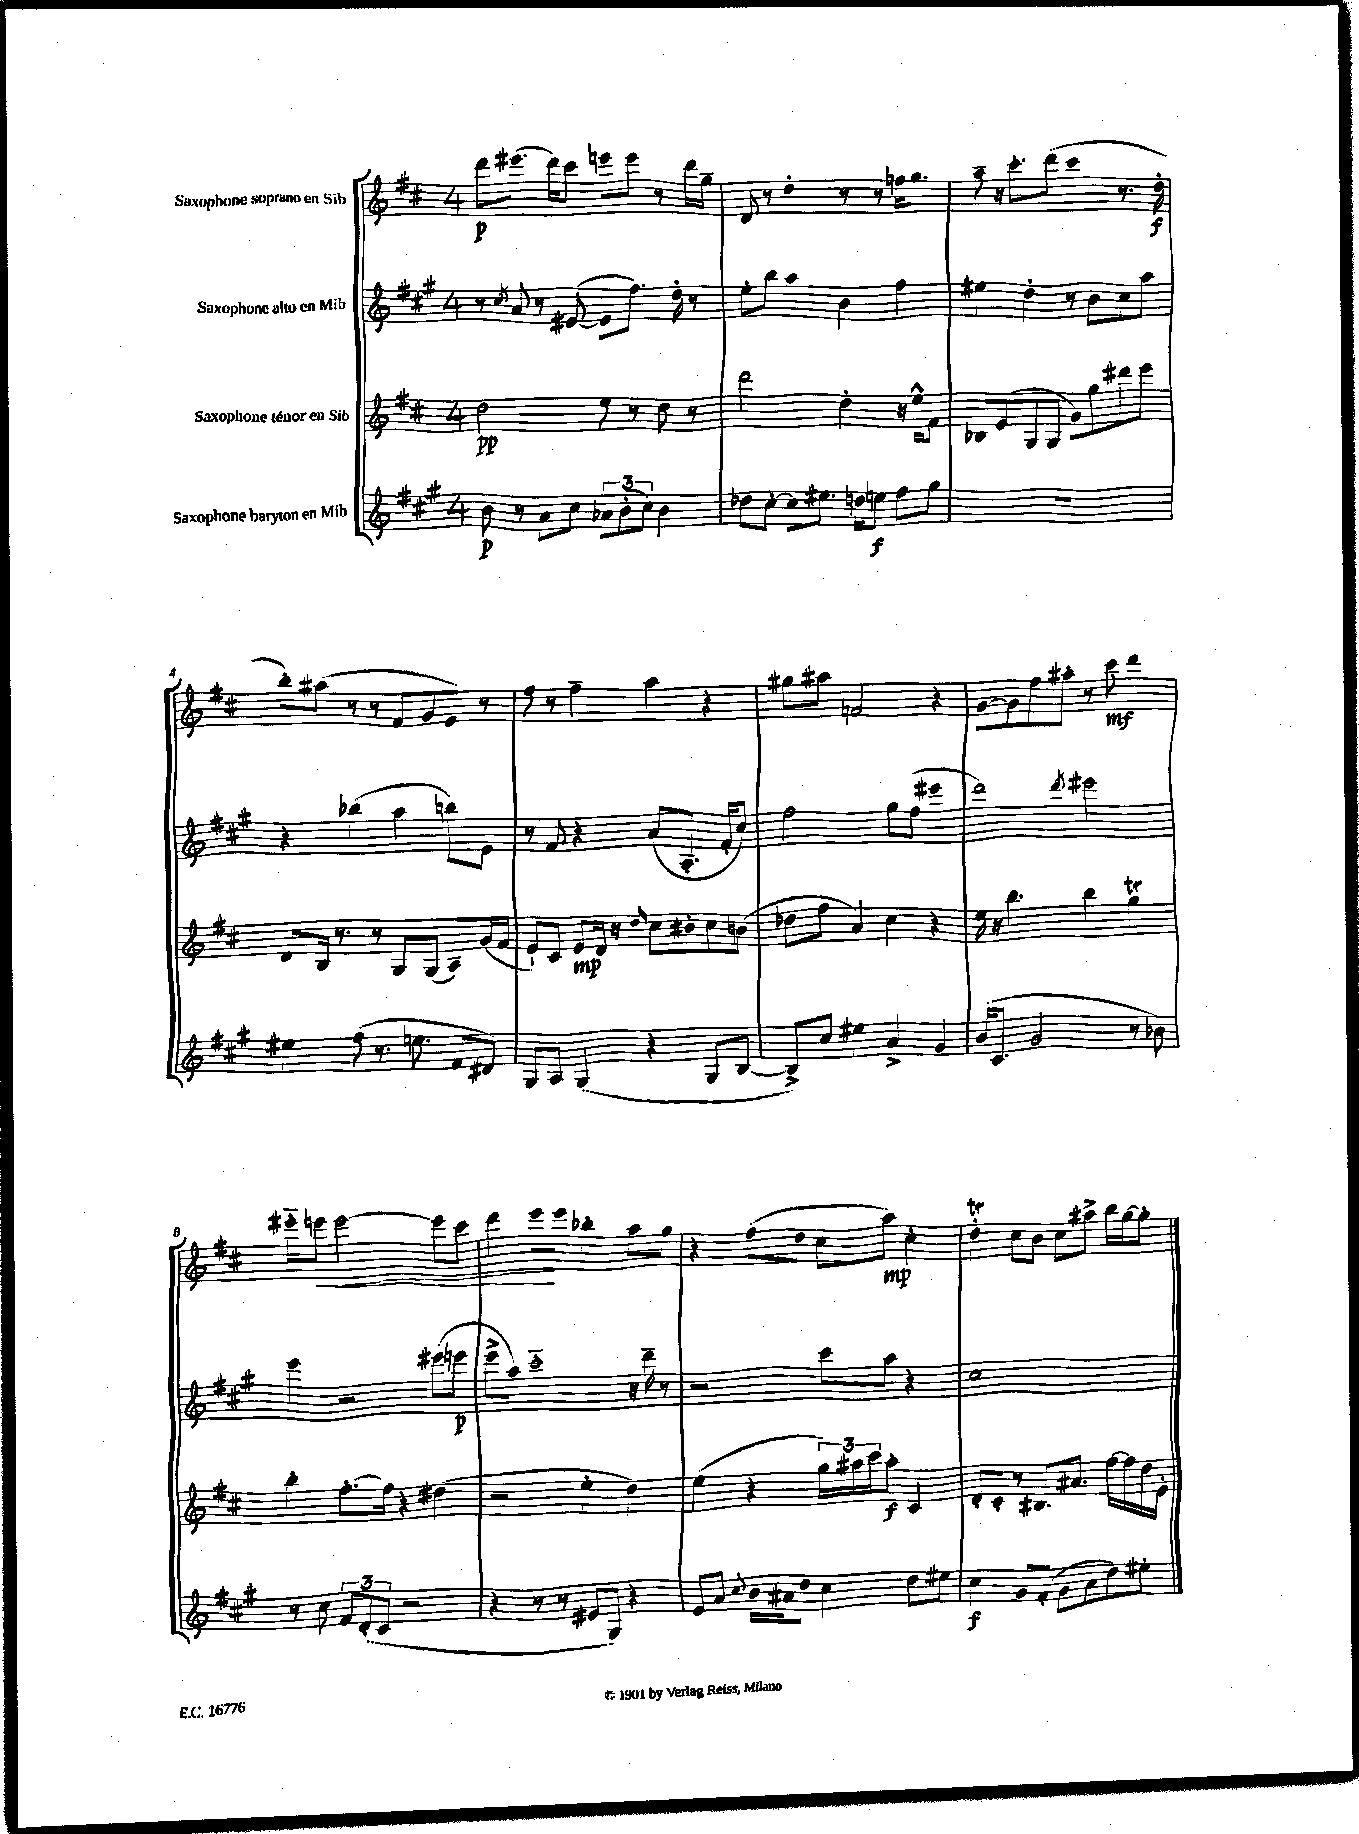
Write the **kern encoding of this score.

**kern	**kern	**kern	**kern
*staff4	*staff3	*staff2	*staff1
*clefG2	*clefG2	*clefG2	*clefG2
*k[f#c#g#]	*k[f#c#]	*k[f#c#g#]	*k[f#c#]
*M4/4	*M4/4	*M4/4	*M4/4
8b\	2dd\	8r	8ddd\L
.	.	8qcc#/	.
8r	.	8a/	(8.eee#\J
8a\L	.	8r	.
.	.	.	16ddd\LK)
8cc#\J	.	([8e#/	8ccc#\J
12a-\L	8ee\	8e#\]L	8eee\L
(12b'\	.	.	.
.	8r	8.ff#\J)	8eee\J
12cc#\J)	.	.	.
4b\	8dd\	.	8r
.	.	16dd'\	.
.	8r	8r	16ddd\LL
.	.	.	16gg~\JJ
=	=	=	=
8dd-\L	2ddd\	8ee'\L	8d/
[8cc#'\J	.	8bb\J	8r
8cc#\]L	.	4aa\	4dd'\
8.ee#\J	.	.	.
.	4dd'\	4b\	8r
16dd\LK	.	.	.
8ee\J	.	.	8r
8ff#\L	16r	4ff#\	16ff\LK
.	16ee^^\LK	.	8.gg\J
8gg#\J	8f#\J	.	.
=	=	=	=
1r	8B-/L	4ee#\	8aa~\
.	(8e/	.	16r
.	.	.	8.ccc#'\L
.	8G/	4dd'\	.
.	8G/J	.	(8ddd\J
.	8g\L)	8r	4ccc#\
.	8gg\	8b\L	.
.	8ddd#\	8cc#\	8.r
.	8eee\J	8aa\J	.
.	.	.	16dd'\
=	=	=	=
4ee#\	8d/L	4r	8bb'\L)
.	16B/Jk	.	(8aa#\J
.	8.r	.	.
(8ff#\	.	(4bb-\	8r
8.r	8r	.	8r
.	8G/L	4aa\	8f#/L
8.ee\	.	.	.
.	(8G/J	.	8g/
8f#/L	8A/L)	8bb\L)	8e/J)
8d#/J)	(16g/L	8e\J	8r
.	16f#/JJ	.	.
=	=	=	=
8G#/L	8e`/L)	8r	8ff#\
8A/J	8c#/J	8f#/	8r
(4G#/	8e/L	4r	4ff#~\
.	16d/Jk	.	.
.	16r	.	.
.	16qqdd/	.	.
4r	8cc#\L	(8a/L	4aa\
.	8b#'\	8.A'/J	.
8G#/L	8cc#\	.	4r
.	.	16f#'/LK	.
[8B/J	(8b\J	8cc#/J)	.
=	=	=	=
8B^/]L)	8dd-\L	2ff#\	8gg#\L
8cc#/J	8ff#\J	.	8aa#\J
4ee#\	4a/)	.	2f/
4a^/	4cc#\	8gg#\L	.
.	.	(8ff#\J	.
4g#/	4r	4eee#\	4r
=	=	=	=
(16b/LK	16ee\	2ddd\)	[8g\L
8.c#/J	16r	.	.
.	4.bb\	.	8g\]
2g#/	.	.	8ff#\
.	.	.	8aa#'\J
.	.	8qddd/	.
.	4bb\	2eee#\	8r
.	.	.	8ccc#\
8r	4gg\	.	4ddd\
8b-\)	.	.	.
=	=	=	=
8r	4bb'\	4eee\	8eee#'~\L
8cc#\	.	.	8eee\J
12f#/L	[8.ff#'\L	2r	[2eee\
(12d'/	.	.	.
12c#/J	.	.	.
.	16ff#\]Jk	.	.
2r	4r	.	.
.	(4dd#\	(8eee#\L	8eee\]L
.	.	8eee\J	8ccc#\J
=	=	=	=
4r	2r	8eee^\L	4ddd\
.	.	8aa\J)	.
8r	.	2ccc#'~\	8eee\L
8r	.	.	8eee\J
8e#/L	4ee'\	.	4bb-'\
8G#/J)	.	.	.
4r	4dd\)	16r	8aa\L
.	.	16ddd~\	.
.	.	8r	8gg\J
=	=	=	=
8e/L	(4ee\	2r	4r
8a/J	.	.	.
8qqcc#/	.	.	.
16b\LL	4r	.	(8ff#\L
16a#\J	.	.	.
8dd\J	.	.	8dd\J
4cc#\	24gg\LL)	8ccc#\L	8cc#\L
.	24aa#\	.	.
.	24ccc#\J	.	.
.	8aa#'\J	8aa\J	8aa\J)
8dd\L	4c#/	4r	4cc#'\
8ee#\J	.	.	.
=	=	=	=
4cc#\	8d'/L	1cc#	4dd'\
.	8c#'/J	.	.
8g#/L	8r	.	8cc#\L
(8f#'/J	8.B#/L	.	8b\J
8g#\L	.	.	8cc#\L
.	8.a#/J	.	.
8a\	.	.	8aa#^\J
8dd\)	[16ff#\LL	.	16bb\LL
.	16ff#\]	.	[16gg\J
8ee#'\J	16dd\	.	8gg'\]J
.	16e'\JJ	.	.
==	==	==	==
*-	*-	*-	*-
